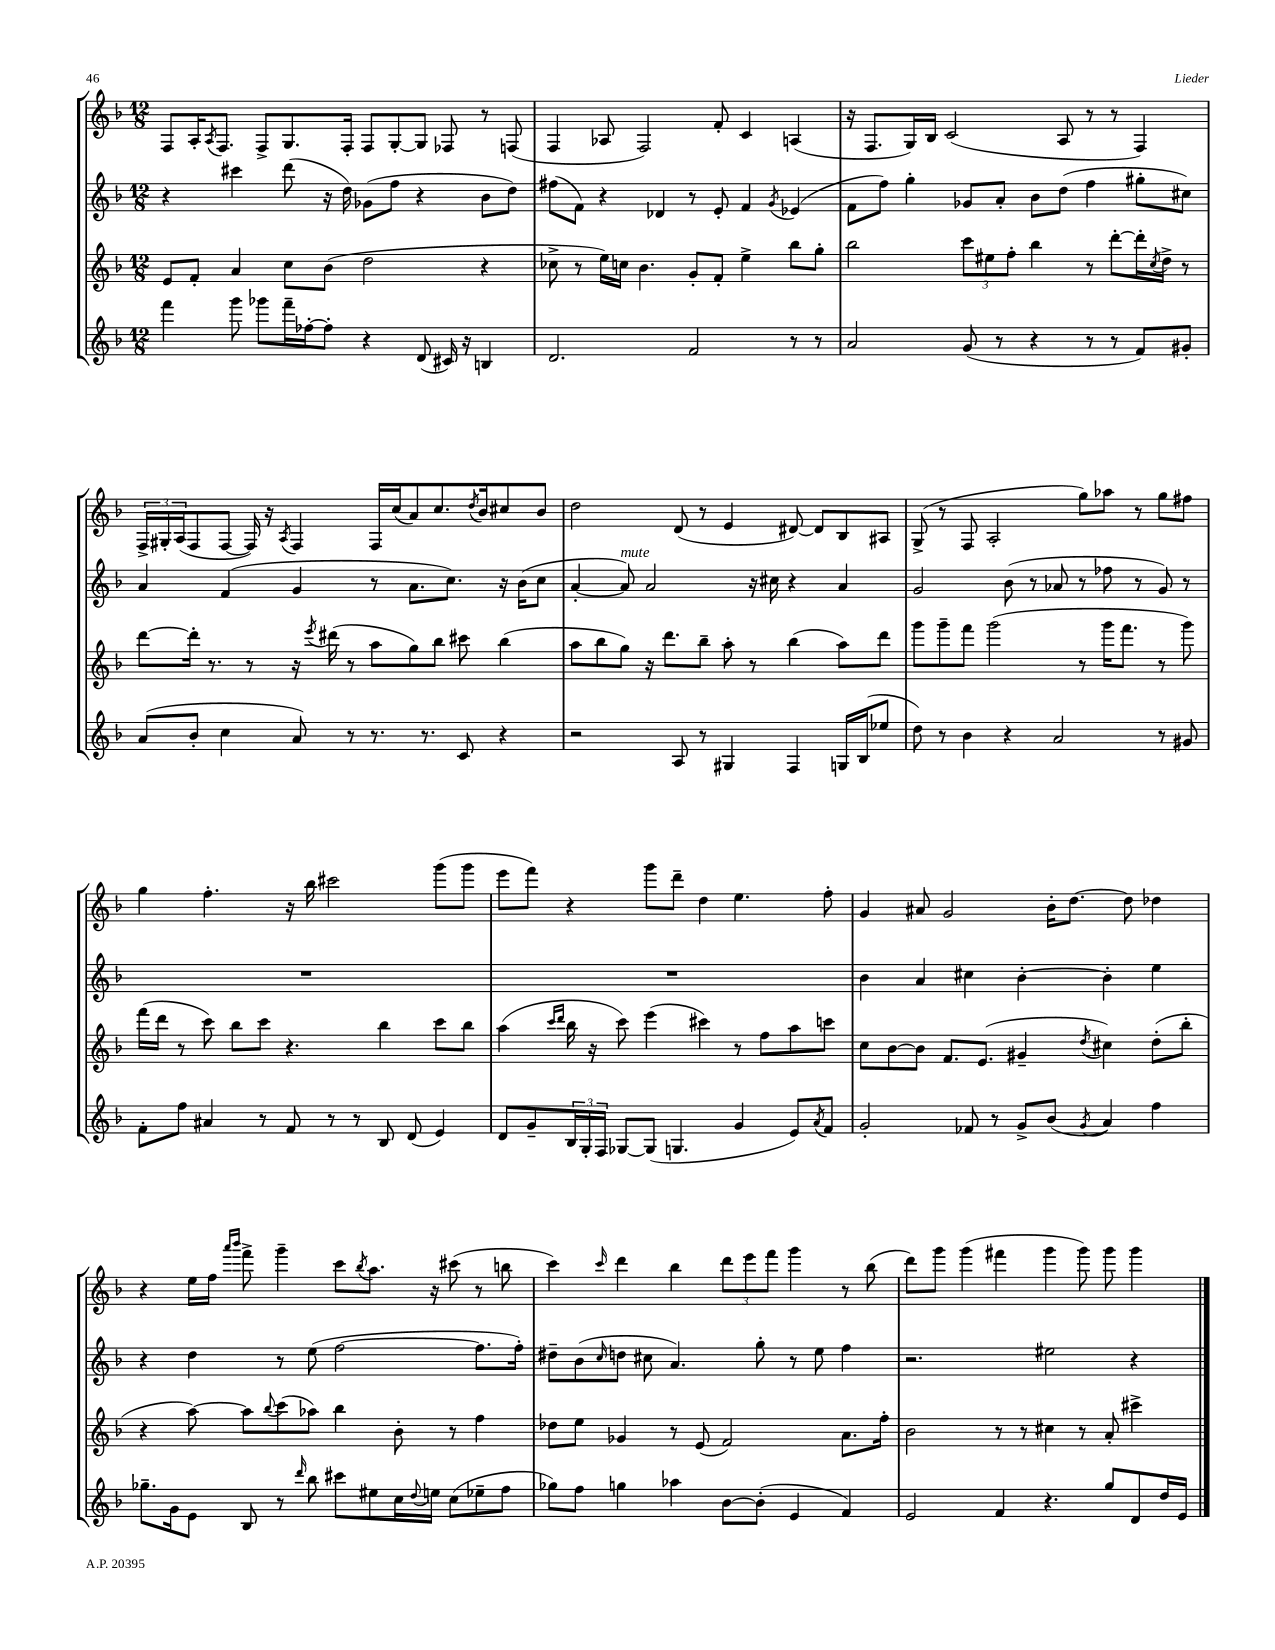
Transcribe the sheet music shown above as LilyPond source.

<<
\new StaffGroup <<
\new Staff = "s0" {
    \clef treble \key f \major \numericTimeSignature \time 12/8
    f8 a16-. \acciaccatura { a8 } f8. f8-> g8. f16-. f8 g8~-. g8 fes8 r8 f8( |
    f4 aes8 f2) f'8-. c'4 a4( |
    r16 f8. g16) bes16 c'2( a8 r8 r8 f4) |
    \tuplet 3/2 { f16-> gis16-. a16( } f8 f8~ f16) r16 \acciaccatura { a8 } f4 f16 c''16( a'8) c''8. \acciaccatura { d''8 } bes'16 cis''8 bes'8 |
    d''2 d'8( r8 e'4 dis'8~) dis'8 bes8 ais8 |
    g8->( r8 f8 a2-. g''8) aes''8 r8 g''8 fis''8 |
    g''4 f''4.-. r16 bes''16 cis'''2 g'''8( g'''8 |
    e'''8 f'''8) r4 g'''8 d'''8-- d''4 e''4. f''8-. |
    g'4 ais'8 g'2 bes'16-. d''8.~ d''8 des''4 |
    r4 e''16 f''16 \grace { a'''16 bes'''16 } f'''8-> g'''4-- c'''8 \acciaccatura { bes''8 } a''8. r16 cis'''8( r8 b''8 |
    c'''4) \grace { c'''16 } d'''4 bes''4 \tuplet 3/2 { d'''8 e'''8 f'''8 } g'''4 r8 bes''8( |
    d'''8) g'''8 g'''4( fis'''4 g'''4 g'''8) g'''8 g'''4 \bar "|." |
}
\new Staff = "s1" {
    \clef treble \key f \major \numericTimeSignature \time 12/8
    r4 cis'''4 d'''8( r16 d''16) ges'8( f''8 r4 bes'8 d''8) |
    fis''8( f'8) r4 des'4 r8 e'8-. f'4 \acciaccatura { g'8 } ees'4( |
    f'8 f''8) g''4-. ges'8 a'8-. bes'8 d''8( f''4 gis''8-. cis''8) |
    a'4 f'4( g'4 r8 a'8. c''8.) r16 bes'16( c''8 |
    a'4~-. a'8^\markup { \italic "mute" }) a'2 r16 cis''16 r4 a'4 |
    g'2 bes'8( r8 aes'8 r8 fes''8 r8 g'8) r8 |
    R1. |
    R1. |
    bes'4 a'4 cis''4 bes'4~-. bes'4-. e''4 |
    r4 d''4 r8 e''8( f''2~ f''8. f''16-.) |
    dis''8-- bes'8( \grace { c''16 } d''8 cis''8 a'4.) g''8-. r8 e''8 f''4 |
    r2. eis''2 r4 \bar "|." |
}
\new Staff = "s2" {
    \clef treble \key f \major \numericTimeSignature \time 12/8
    e'8 f'8-. a'4 c''8 bes'8( d''2 r4 |
    ces''8-> r8 e''16) c''16 bes'4. g'8-. f'8-. e''4-> bes''8 g''8-. |
    bes''2 \tuplet 3/2 { c'''8 eis''8 f''8-. } bes''4 r8 d'''8~-. d'''16-. \acciaccatura { c''8 } d''16-> r8 |
    d'''8~ d'''16-. r8. r8 r16 \acciaccatura { e'''8 } dis'''16( r8 a''8 g''8) bes''8 cis'''8 bes''4( |
    a''8 bes''8 g''8) r16 d'''8. bes''8-- a''8-. r8 bes''4( a''8) d'''8 |
    g'''8 g'''8-- f'''8 g'''2( r8 g'''16 f'''8. r8 g'''8) |
    f'''16( d'''16 r8 c'''8) bes''8 c'''8 r4. bes''4 c'''8 bes''8 |
    a''4( \grace { c'''16 d'''16 } bes''16 r16 c'''8) e'''4( cis'''4) r8 f''8 a''8 c'''8 |
    c''8 bes'8~ bes'8 f'8. e'8.( gis'4-- \acciaccatura { d''8 } cis''4) d''8-.( bes''8-. |
    r4 a''8~) a''8 \appoggiatura { bes''8 } c'''8( aes''8) bes''4 bes'8-. r8 f''4 |
    des''8 e''8 ges'4 r8 e'8( f'2) a'8. f''16-. |
    bes'2 r8 r8 cis''4 r8 a'8-. cis'''4-> \bar "|." |
}
\new Staff = "s3" {
    \clef treble \key f \major \numericTimeSignature \time 12/8
    f'''4 g'''8 ges'''8 f'''16-- fes''16~-. fes''8-. r4 d'8( cis'16) r16 b4 |
    d'2. f'2 r8 r8 |
    a'2 g'8( r8 r4 r8 r8 f'8) gis'8-. |
    a'8( bes'8-. c''4 a'8) r8 r8. r8. c'8 r4 |
    r2 a8 r8 gis4 f4 g16 bes16( ees''8 |
    d''8) r8 bes'4 r4 a'2 r8 gis'8 |
    f'8-. f''8 ais'4 r8 f'8 r8 r8 bes8 d'8( e'4) |
    d'8 g'8-- \tuplet 3/2 { bes16 g16-. f16 } ges8~ ges8( g4. g'4 e'8) \acciaccatura { a'8 } f'8 |
    g'2-. fes'8 r8 g'8-> bes'8( \acciaccatura { g'8 } a'4) f''4 |
    ges''8.-- g'16 e'8 bes8 r8 \grace { d'''16 } bes''8 cis'''8 eis''8 c''16 \appoggiatura { d''8 } e''16 c''8( ees''8-- f''8 |
    ges''8) f''8 g''4 aes''4 bes'8~ bes'8-.( e'4 f'4) |
    e'2 f'4 r4. g''8 d'8 d''16 e'16 \bar "|." |
}
>>
>>
\layout { \context { \Score \remove "Bar_number_engraver" } }
